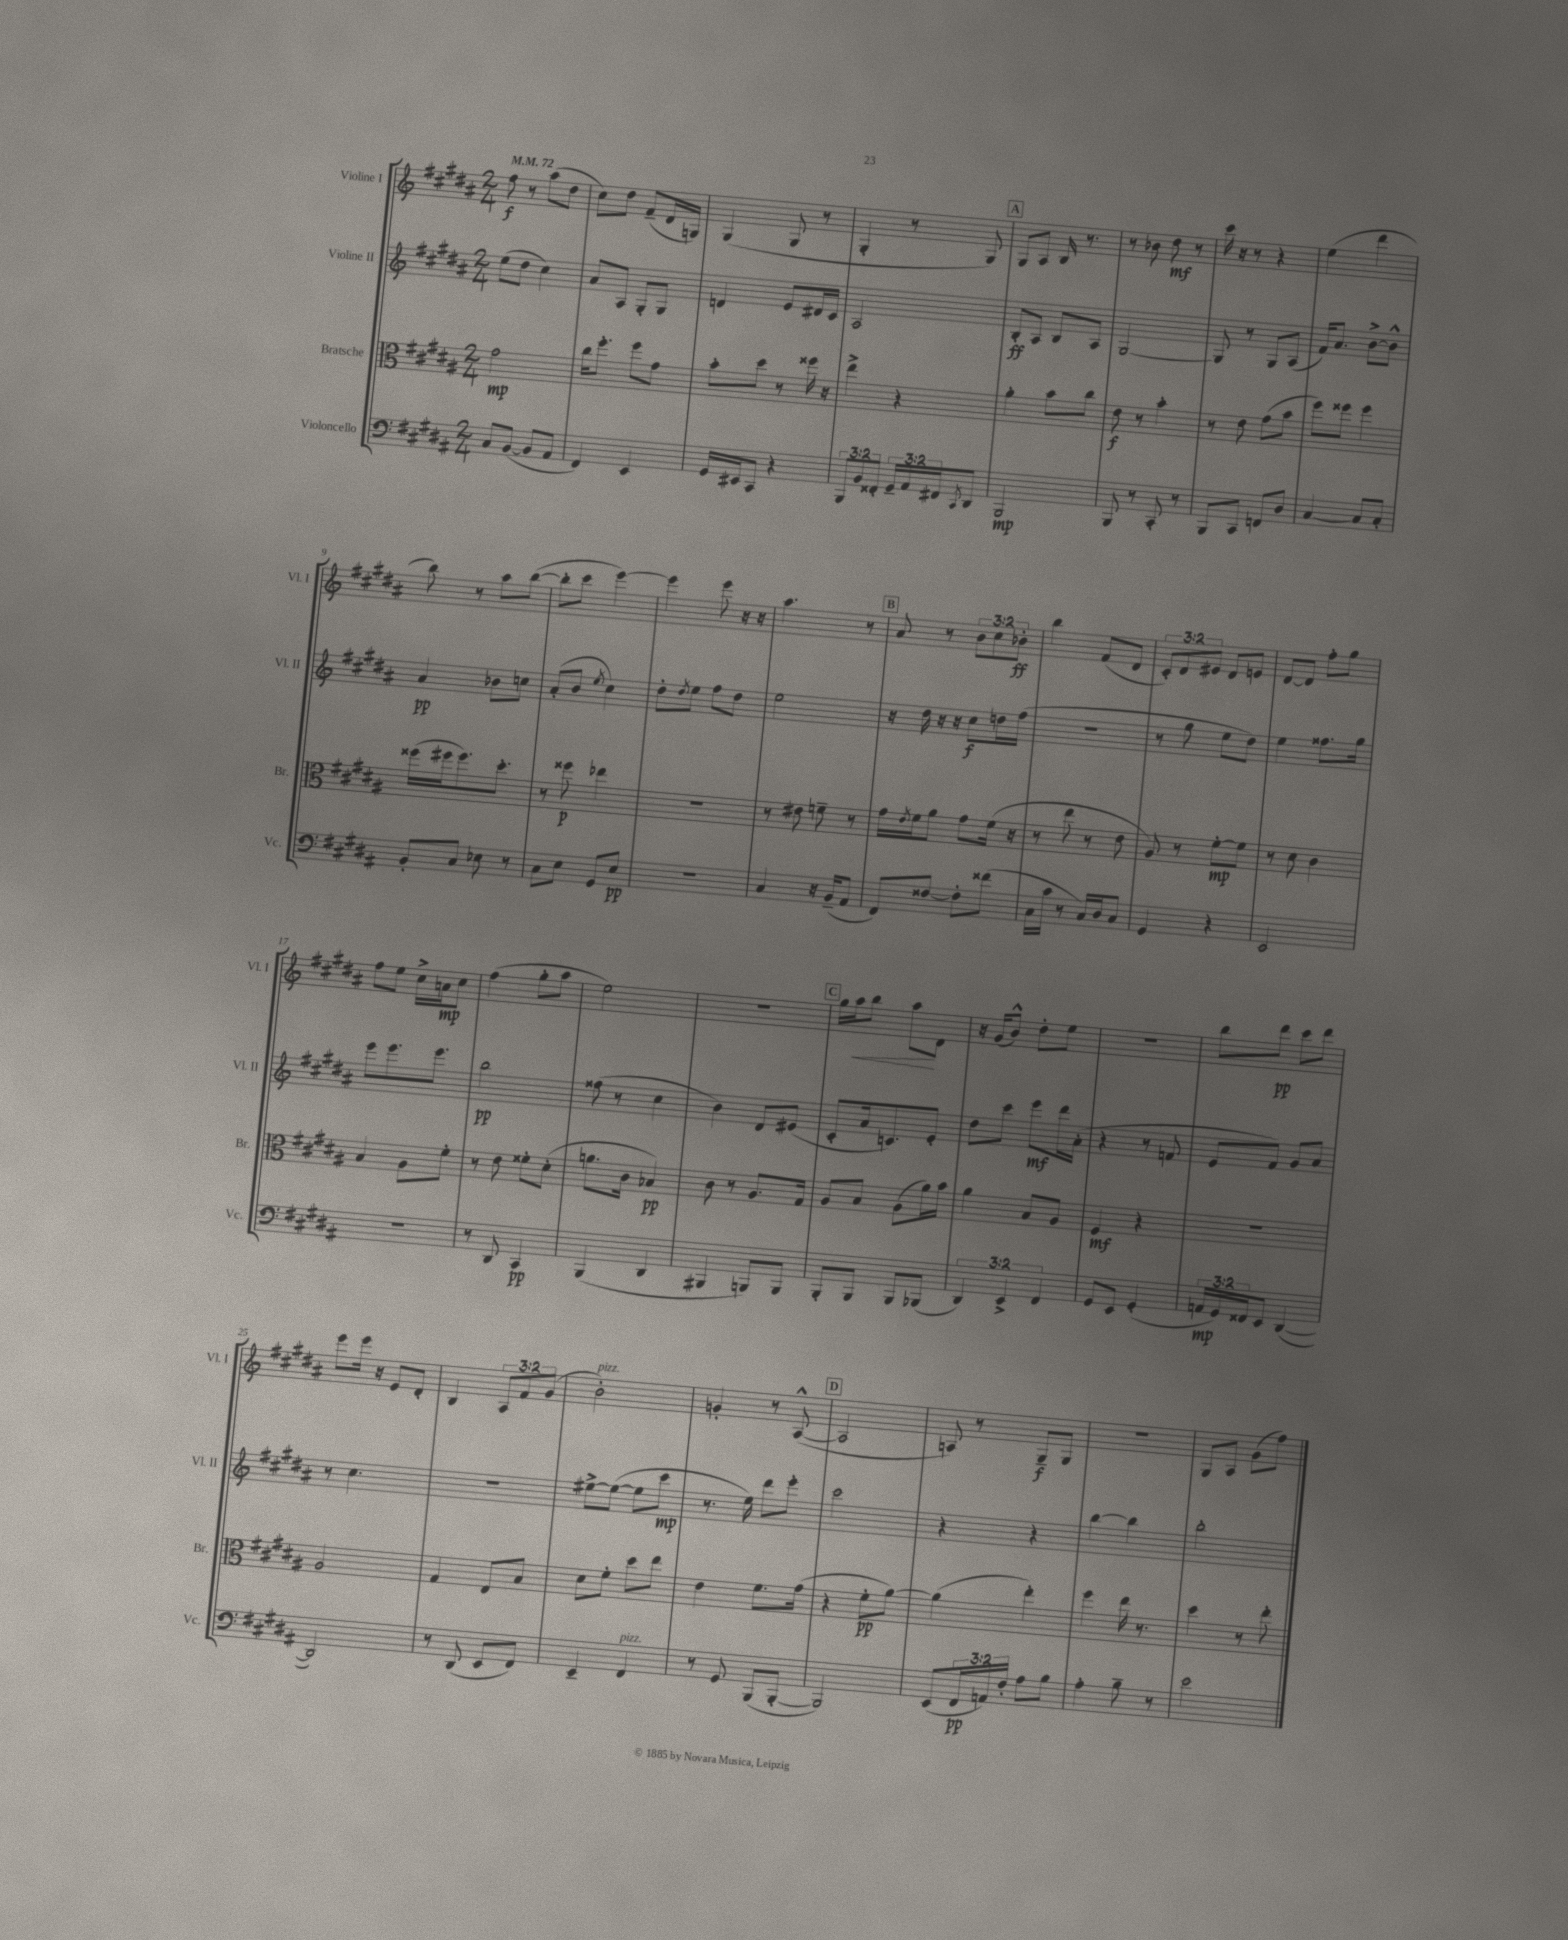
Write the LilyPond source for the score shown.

<<
\new StaffGroup <<
\new Staff = "s0" \with { instrumentName = "Violine I" shortInstrumentName = "Vl. I" } {
    \clef treble \key b \major \numericTimeSignature \time 2/4 \override Staff.TupletNumber.text = #tuplet-number::calc-fraction-text \tempo 4 = 72
    fis''8\f r8 ais''8( dis''8 |
    cis''8) dis''8 fis'8--( dis'16 g16) |
    gis4( gis8 r8 |
    gis4-. r8 gis8) |
    \mark \markup { \box "A" } gis8 ais8 b16 r8. |
    r8 bes'8 dis''8\mf r8 |
    cis'''16 r16 r8 r4 |
    e''4( dis'''4 |
    b''8) r8 ais''8 b''8~( |
    b''8-. cis'''8 e'''4~) |
    e'''4 e'''8 r16 r16 |
    ais''4. r8 |
    \mark \markup { \box "B" } ais'8 r8 \tuplet 3/2 { b'8 cis''8 bes'8-.\ff } |
    b''4 fis'8( dis'8 |
    \tuplet 3/2 { cis'8-.) dis'8 eis'8 } dis'8 e'8 |
    dis'8~ dis'8 fis''8-. gis''8 |
    fis''8 e''8 cis''16-> a'16\mp cis''8 |
    fis''4( gis''8-. ais''8 |
    e''2) |
    R2 |
    \mark \markup { \box "C" } gis''16 ais''16\< b''8 ais''8\! dis'8 |
    r16 gis'16( b'8-^) dis''8-. e''8 |
    R2 |
    b''8 dis'''8\pp cis'''8 dis'''8 |
    e'''8 e'''16 r16 e'8 dis'8-. |
    b4 \tuplet 3/2 { ais8 fis'8 gis'8( } |
    b'2-.^\markup { \italic "pizz." }) |
    g'4-. r8 ais8~-^( |
    \mark \markup { \box "D" } ais2 |
    a8) r8 gis8--\f gis8 |
    r2 |
    gis8 ais8 gis'8( fis''8) \bar "|." |
}
\new Staff = "s1" \with { instrumentName = "Violine II" shortInstrumentName = "Vl. II" } {
    \clef treble \key b \major \numericTimeSignature \time 2/4
    e''8( dis''8 cis''4) |
    ais'8 ais8 gis8-. gis8 |
    d'4 e'8 dis'16 cis'16 |
    ais2 |
    \mark \markup { \box "A" } b8-.\ff ais8 b8 ais8 |
    gis2~ |
    gis8 r8 gis8 ais8( |
    fis'16) ais'8. b'8~-> b'8-^ |
    ais'4\pp bes'8 c''8 |
    ais'8-.( b'8 \acciaccatura { e''8 } cis''4) |
    dis''8-. \acciaccatura { dis''8 } e''8 fis''8 dis''8 |
    e''2 |
    \mark \markup { \box "B" } r16 dis''16 r16 r16 cis''8\f d''16 fis''16( |
    r2 |
    r8 gis''8 e''8 dis''8) |
    e''4 fisis''8. gis''16 |
    e'''8 e'''8. e'''8. |
    b''2\pp |
    fisis''8( r8 cis''4 |
    b'4) dis'8 eis'8( |
    \mark \markup { \box "C" } cis'8-. ais'16 c'8.) e'8-. |
    dis''8 cis'''8 e'''8\mf dis'''16 ais'16-.( |
    r4 r8 f'8 |
    e'8 fis'8) gis'8 ais'8 |
    r8 cis''4. |
    R2 |
    eis''8~-> eis''8~( eis''8 cis'''8\mp |
    r8. e''16) dis'''8 e'''8-. |
    \mark \markup { \box "D" } cis'''2 |
    r4 r4 |
    b''4~ b''4 |
    b''2-. \bar "|." |
}
\new Staff = "s2" \with { instrumentName = "Bratsche" shortInstrumentName = "Br." } {
    \clef alto \key b \major \numericTimeSignature \time 2/4
    gis'2\mp |
    cis''16 fis''8.-. fis''8 gis'8 |
    b'8-. dis''8 r8 fisis''16 r16 |
    e''4-> r4 |
    \mark \markup { \box "A" } ais'4-. b'8 cis''8 |
    e'8\f r8 b'4-. |
    r8 e'8 gis'8( b'8 |
    fis''8) fisis''8 fisis''4 |
    fisis''16( fis''16 fis''8.) dis''8.-. |
    r8 fisis''8\p ees''4 |
    R2 |
    r8 eis'8 f'8-- r8 |
    \mark \markup { \box "B" } gis'16 \acciaccatura { e'8 } fis'16 ais'8 gis'8 fis'16( r16 |
    r8 e''8 r8 e'8 |
    ais8) r8 fis'8~-.\mp fis'8 |
    r8 dis'8 cis'4 |
    b4 ais8 fis'8-. |
    r8 e'8 fisis'8-. dis'8-.( |
    a'8. cis'16 bes4\pp) |
    cis'8 r8 ais8. gis16 |
    \mark \markup { \box "C" } ais8 b8 ais8( ais'16) b'16 |
    ais'4 b8 ais8 |
    fis4\mf r4 |
    R2 |
    ais2 |
    gis4 e8 b8 |
    dis'8 fis'8-. dis''8 e''8 |
    e'4 fis'8. gis'16( |
    \mark \markup { \box "D" } r4 fis'8-.\pp ais'8~) |
    ais'4( e''4-.) |
    fis''4 e''16 r8. |
    dis''4 r8 e''8-. \bar "|." |
}
\new Staff = "s3" \with { instrumentName = "Violoncello" shortInstrumentName = "Vc." } {
    \clef bass \key b \major \numericTimeSignature \time 2/4 \override Staff.TupletNumber.text = #tuplet-number::calc-fraction-text
    cis8 b,8~( b,8 ais,8 |
    fis,4) e,4 |
    gis,16 eis,16 cis,8 r4 |
    \tuplet 3/2 { b,,8 b,8 fisis,8-. } \tuplet 3/2 { gis,16-- ais,16 fis,16 } \acciaccatura { cis,8 } dis,8 |
    \mark \markup { \box "A" } b,,2\mp |
    b,,8 r8 cis,8-. r8 |
    b,,8 cis,8 f,8 dis8 |
    cis4~ cis8 cis8-. |
    b,8-. cis8 ees8 r8 |
    cis8 e8 gis,8 e8\pp |
    R2 |
    cis4 r16 b,16--( ais,8 |
    \mark \markup { \box "B" } fis,8) fisis8~ fisis8-. fisis'8( |
    cis16 cis'16 r8 cis16) dis16 cis8 |
    gis,4 r4 |
    e,2 |
    r2 |
    r8 dis,8 cis,4\pp |
    b,,4( dis,4 |
    bis,,4 b,,8) b,,8 |
    \mark \markup { \box "C" } b,,8-. b,,8 b,,8 bes,,8( |
    \tuplet 3/2 { dis,4) e,4-> fis,4 } |
    gis,8 e,8 gis,4-.( |
    \tuplet 3/2 { a,16\mp gis,16) fisis,16 } e,8 dis,4~( |
    dis,2) |
    r8 dis,8( e,8 fis,8) |
    e,4-- fis,4^\markup { \italic "pizz." } |
    r8 gis,8 b,,8( b,,8~-. |
    \mark \markup { \box "D" } b,,2) |
    e,8( \tuplet 3/2 { fis,16\pp a,16) fis16-. } ais8 b8 |
    ais4-. b8-- r8 |
    e'2 \bar "|." |
}
>>
>>
